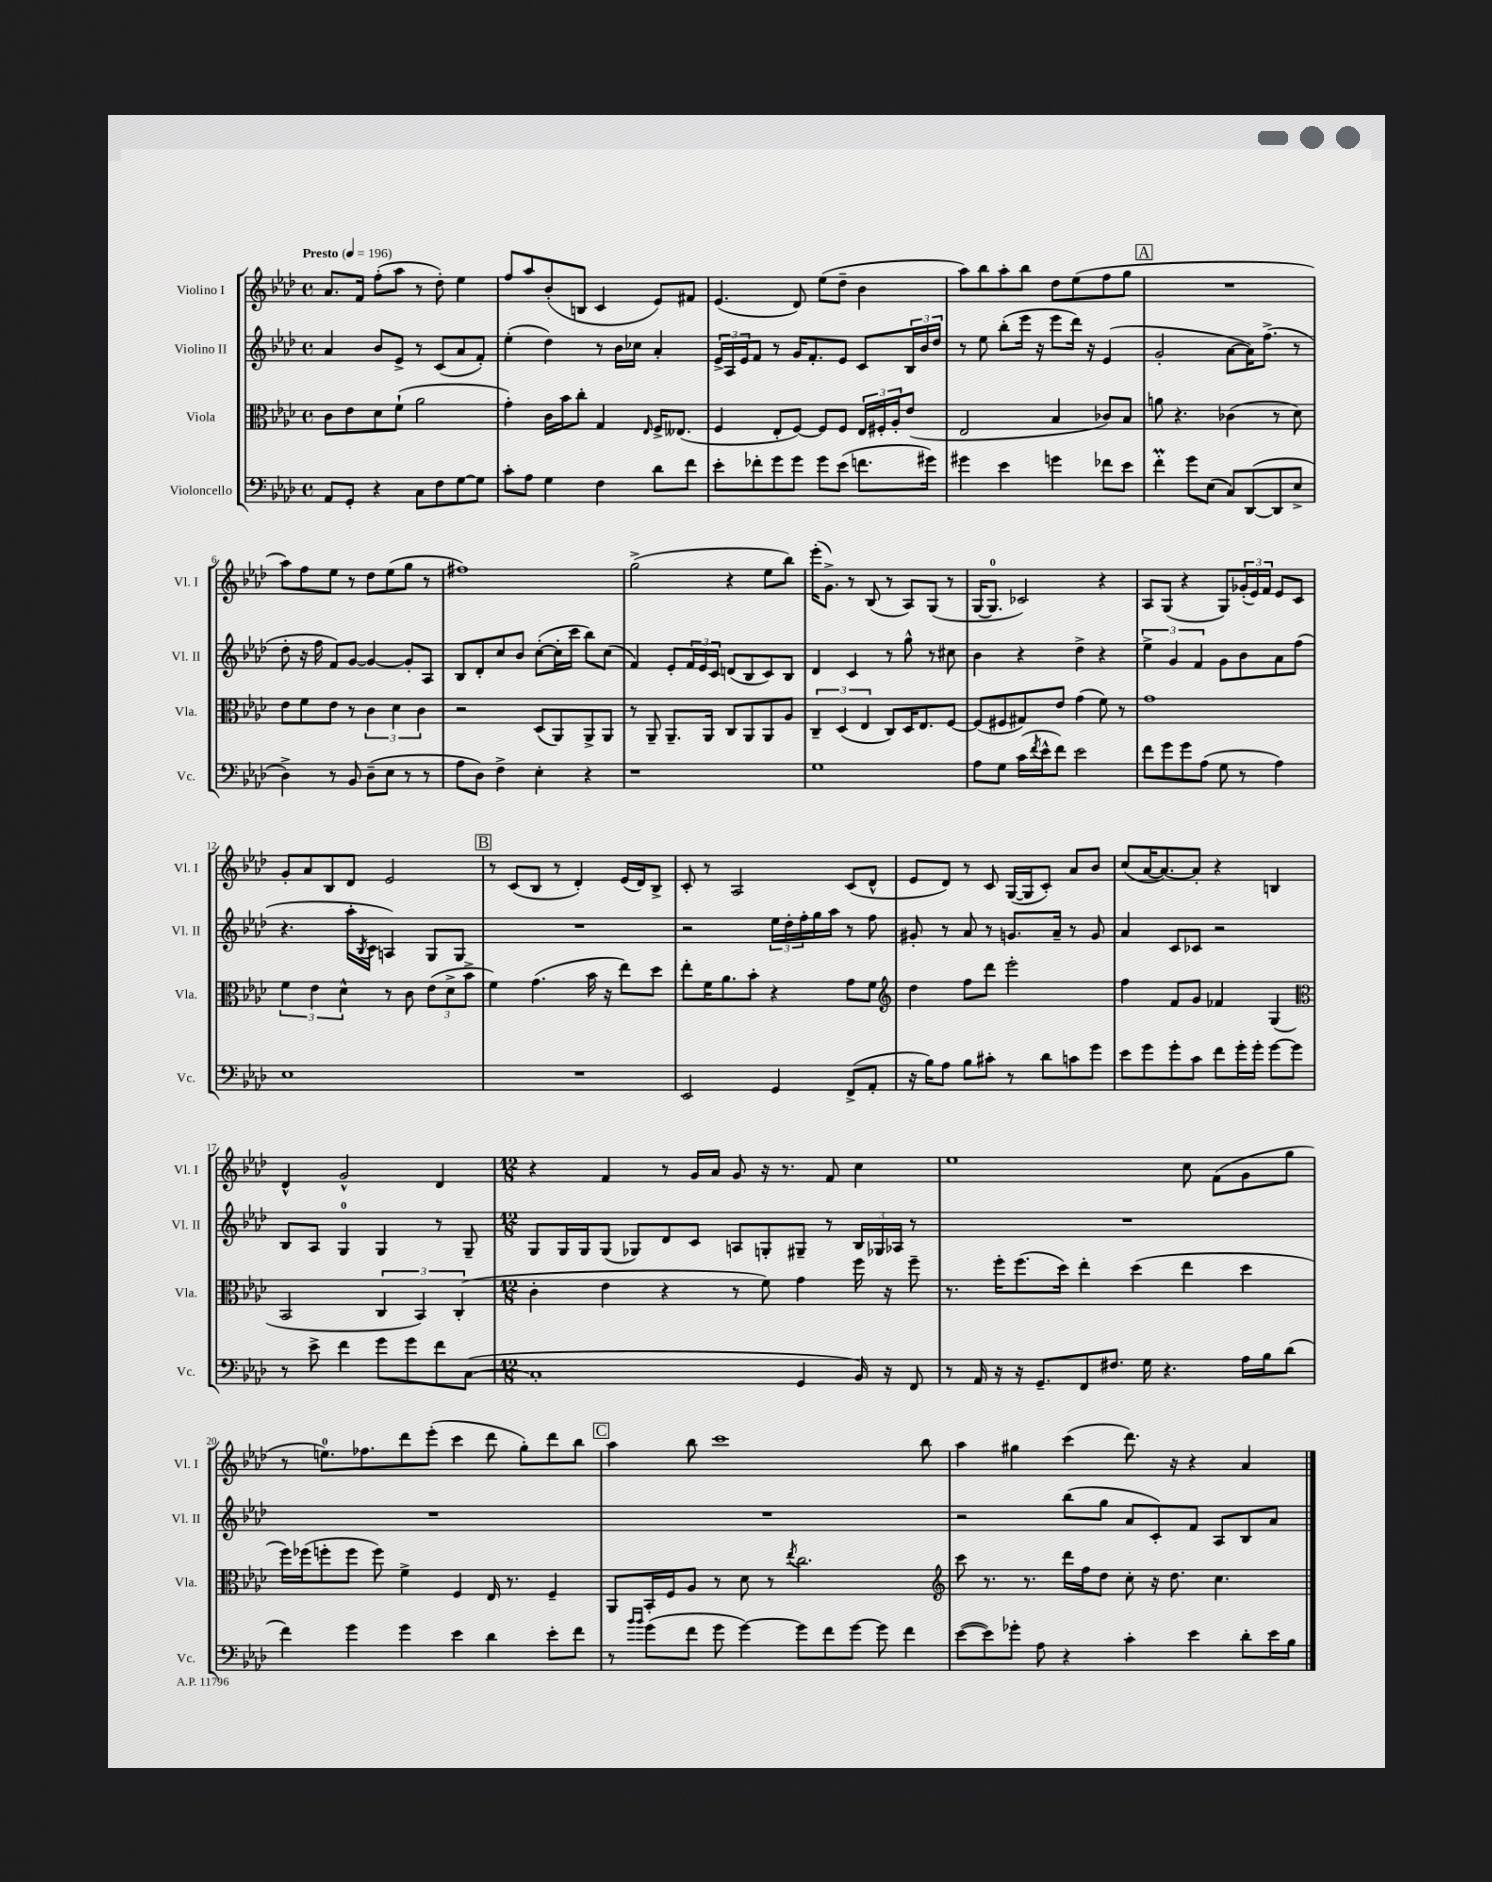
<<
\new StaffGroup <<
\new Staff = "s0" \with { instrumentName = "Violino I" shortInstrumentName = "Vl. I" } {
    \clef treble \key aes \major \defaultTimeSignature \time 4/4 \tempo "Presto" 4 = 196
    aes'8. f'16 f''8-.( aes''8 r8 des''8-.) ees''4 |
    f''8 aes''8 bes'8-.( b8 c'4 ees'8) fis'8 |
    ees'4.( des'8) ees''8( des''8-- bes'4 |
    aes''8) bes''8 aes''8-. bes''8 des''8 ees''8( f''8 g''8 |
    \mark \markup { \box "A" } R1 |
    aes''8) f''8 ees''8 r8 des''8 ees''8( g''8 r8 |
    fis''1) |
    g''2->( r4 ees''8 bes''8) |
    ees'''16-.( g'8.->) r8 bes8( r8 aes8) g8( r8 |
    g16~ g8.-0 ces'2) r4 |
    aes8 g8( r4 g8) \tuplet 3/2 { ges'16-.( ees'16) f'16 } ees'8 c'8 |
    g'8-. aes'8 bes8 des'8 ees'2 |
    \mark \markup { \box "B" } r8 c'8( bes8 r8 des'4-.) ees'16( des'16) bes8-> |
    c'8-. r8 aes2 c'8( des'8-^ |
    ees'8 des'8) r8 c'8 g16~( g16 c'8-.) aes'8 bes'8 |
    c''8( aes'16~ aes'8.~) aes'8-. r4 b4 |
    des'4-^ g'2-^ des'4 |
    \numericTimeSignature \time 12/8 r4 f'4 r8 g'16 aes'16 g'8 r16 r8. f'8 c''4 |
    ees''1 c''8 f'8( g'8 g''8 |
    r8 e''8.-0) fes''8. des'''8 ees'''8-.( c'''4 des'''8 g''8-.) des'''8 bes''8 |
    \mark \markup { \box "C" } aes''4 bes''8 c'''1 bes''8 |
    aes''4 gis''4 c'''4( des'''8.) r16 r4 aes'4 \bar "|." |
}
\new Staff = "s1" \with { instrumentName = "Violino II" shortInstrumentName = "Vl. II" } {
    \clef treble \key aes \major \defaultTimeSignature \time 4/4
    aes'4 bes'8 ees'8-> r8 c'8( aes'8 f'8-.) |
    ees''4-.( des''4) r8 bes'16 ces''16 aes'4-. |
    \tuplet 3/2 { ees'16-> aes16 ees'16 } f'8 r8 g'16 f'8.-. ees'8 c'8 \tuplet 3/2 { bes16 bes'16 des''16 } |
    r8 ees''8 bes''8-.( ees'''16 r16 ees'''8 des'''16) r16 ees'4( |
    \mark \markup { \box "A" } g'2-. aes'8~ aes'16) f''8.->( r8 |
    des''8-. r16 f''16 f'8) g'8~ g'4~ g'8-. aes8 |
    bes8 des'8-. c''8 bes'8 c''8~-.( c''16-. c'''16 bes''8) c''8( |
    f'4) ees'8-. \tuplet 3/2 { f'16 ees'16 c'16 } d'8( bes8 c'8) bes8 |
    des'4 c'4 r8 g''8-^ r8 cis''8 |
    bes'4 r4 des''4-> r4 |
    \tuplet 3/2 { ees''4-> g'4 f'4 } g'8 bes'8 aes'8 f''8( |
    r4. aes''16-. \acciaccatura { bes8 } c'16 a4) g8 g8 |
    \mark \markup { \box "B" } R1 |
    r2 \tuplet 3/2 { ees''16 des''16-. f''16-. } g''16 aes''16 r8 f''8 |
    gis'8-. r8 aes'8 r8 g'8. aes'16-- r8 g'8 |
    aes'4 c'8 ces'8 r2 |
    bes8 aes8 g4-0 g4 r8 g8-- |
    \numericTimeSignature \time 12/8 g8 g16 g16 g8( ges8) des'8 c'8 a8 g8-. gis8-- r8 \tuplet 3/2 { bes16 ges16 aes16 } r8 |
    R1. |
    R1. |
    \mark \markup { \box "C" } R1. |
    r2 bes''8( g''8 aes'8 c'8-.) f'8 aes8 bes8 aes'8 \bar "|." |
}
\new Staff = "s2" \with { instrumentName = "Viola" shortInstrumentName = "Vla." } {
    \clef alto \key aes \major \defaultTimeSignature \time 4/4
    c'8 ees'8 des'8 f'8-!( aes'2 |
    g'4-.) c'16 bes'16 c''8-. g4 \grace { ees16 } f16-> eeses8.( |
    f4 ees8-. f8~) f8 f8 \tuplet 3/2 { ees16 fis16-. aes16-. } ees'8( |
    ees2 bes4 ces'8) bes8 |
    \mark \markup { \box "A" } a'8 r4. ces'4( r8 des'8) |
    ees'8 f'8 ees'8 r8 \tuplet 3/2 { c'4 des'4 c'4 } |
    r2 des8( aes,8) aes,8-> aes,8 |
    r8 aes,8-- aes,8.-- aes,16 c8 aes,8 aes,8 aes8 |
    \tuplet 3/2 { c4-- des4( ees4 } c8) des16 ees8. f8~ |
    f8( fis8 gis8) ees'8 g'4( f'8) r8 |
    g'1 |
    \tuplet 3/2 { f'4 ees'4 des'4-^ } r8 c'8 \tuplet 3/2 { ees'8( des'8-> bes'8-> } |
    \mark \markup { \box "B" } f'4) g'4.( bes'16 r16 ees''8) des''8 |
    ees''8-. f'16 aes'8. bes'8-. r4 g'8 f'8 |
    \clef treble des''4 f''8 des'''8 ees'''2-. |
    f''4 f'8 g'8 fes'4 g4( |
    \clef alto bes,2 \tuplet 3/2 { c4 bes,4) c4-.( } |
    \numericTimeSignature \time 12/8 c'4-. ees'4 r4 r8 f'8) g'4 f''16 r16 f''8-- |
    r8. f''16-. f''8.( des''16) ees''4-. des''4( ees''4 des''4 |
    f''16) fes''16( f''8-. f''8 f''8) f'4-> f4 ees16 r8. f4-- |
    \mark \markup { \box "C" } aes,8 bes,16-. f16 aes8 r8 des'8 r8 \acciaccatura { ees''8 } c''2. |
    \clef treble c'''8 r8. r8. des'''16 f''16 des''8 c''8-. r16 des''8. c''4. \bar "|." |
}
\new Staff = "s3" \with { instrumentName = "Violoncello" shortInstrumentName = "Vc." } {
    \clef bass \key aes \major \defaultTimeSignature \time 4/4
    aes,8 g,8-. r4 c8 f8 g8~ g8 |
    c'8-. aes8 g4 f4 des'8 f'8 |
    ees'8-. fes'8-. g'8 g'8 g'8 ees'8( f'8. gis'16) |
    gis'4 ees'4 g'4 fes'8 ees'8 |
    \mark \markup { \box "A" } f'4-.\prall g'8 ees8( c8) des,8~( des,8 ees8-> |
    des4->) r8 bes,8 des8--( ees8 r8 r8 |
    aes8 des8) f4-> ees4-. r4 |
    r1 |
    g1 |
    aes8 g8 c'16( \acciaccatura { f'8 } ees'16-^ f'8) ees'2 |
    f'8 g'8 g'8 aes8( g8 r8 aes4) |
    ees1 |
    \mark \markup { \box "B" } R1 |
    ees,2 g,4 f,8->( aes,8-. |
    r16 bes16) aes8 bes8 cis'8-. r8 des'8 c'8 g'8 |
    ees'8 g'8 g'8-. c'8 f'8 g'16-. g'16-. g'8~ g'8 |
    r8 ees'8-> f'4 g'8 g'8 f'8 c8~( |
    \numericTimeSignature \time 12/8 c1-. g,4 bes,16) r16 f,8 |
    r8 aes,16 r16 r16 g,8.-- f,8 fis8. g16 r4. aes16 bes16 des'8( |
    f'4) g'4 g'4 ees'4 des'4 ees'8-. f'8 |
    \mark \markup { \box "C" } r8 \grace { bes'16 bes'16 } g'8( f'8 g'8 g'4~) g'8 f'8 g'8~ g'8 f'4 |
    ees'8~( ees'8) ges'8-. aes8 r4 c'4-. ees'4 des'8-. ees'16 bes16 \bar "|." |
}
>>
>>
